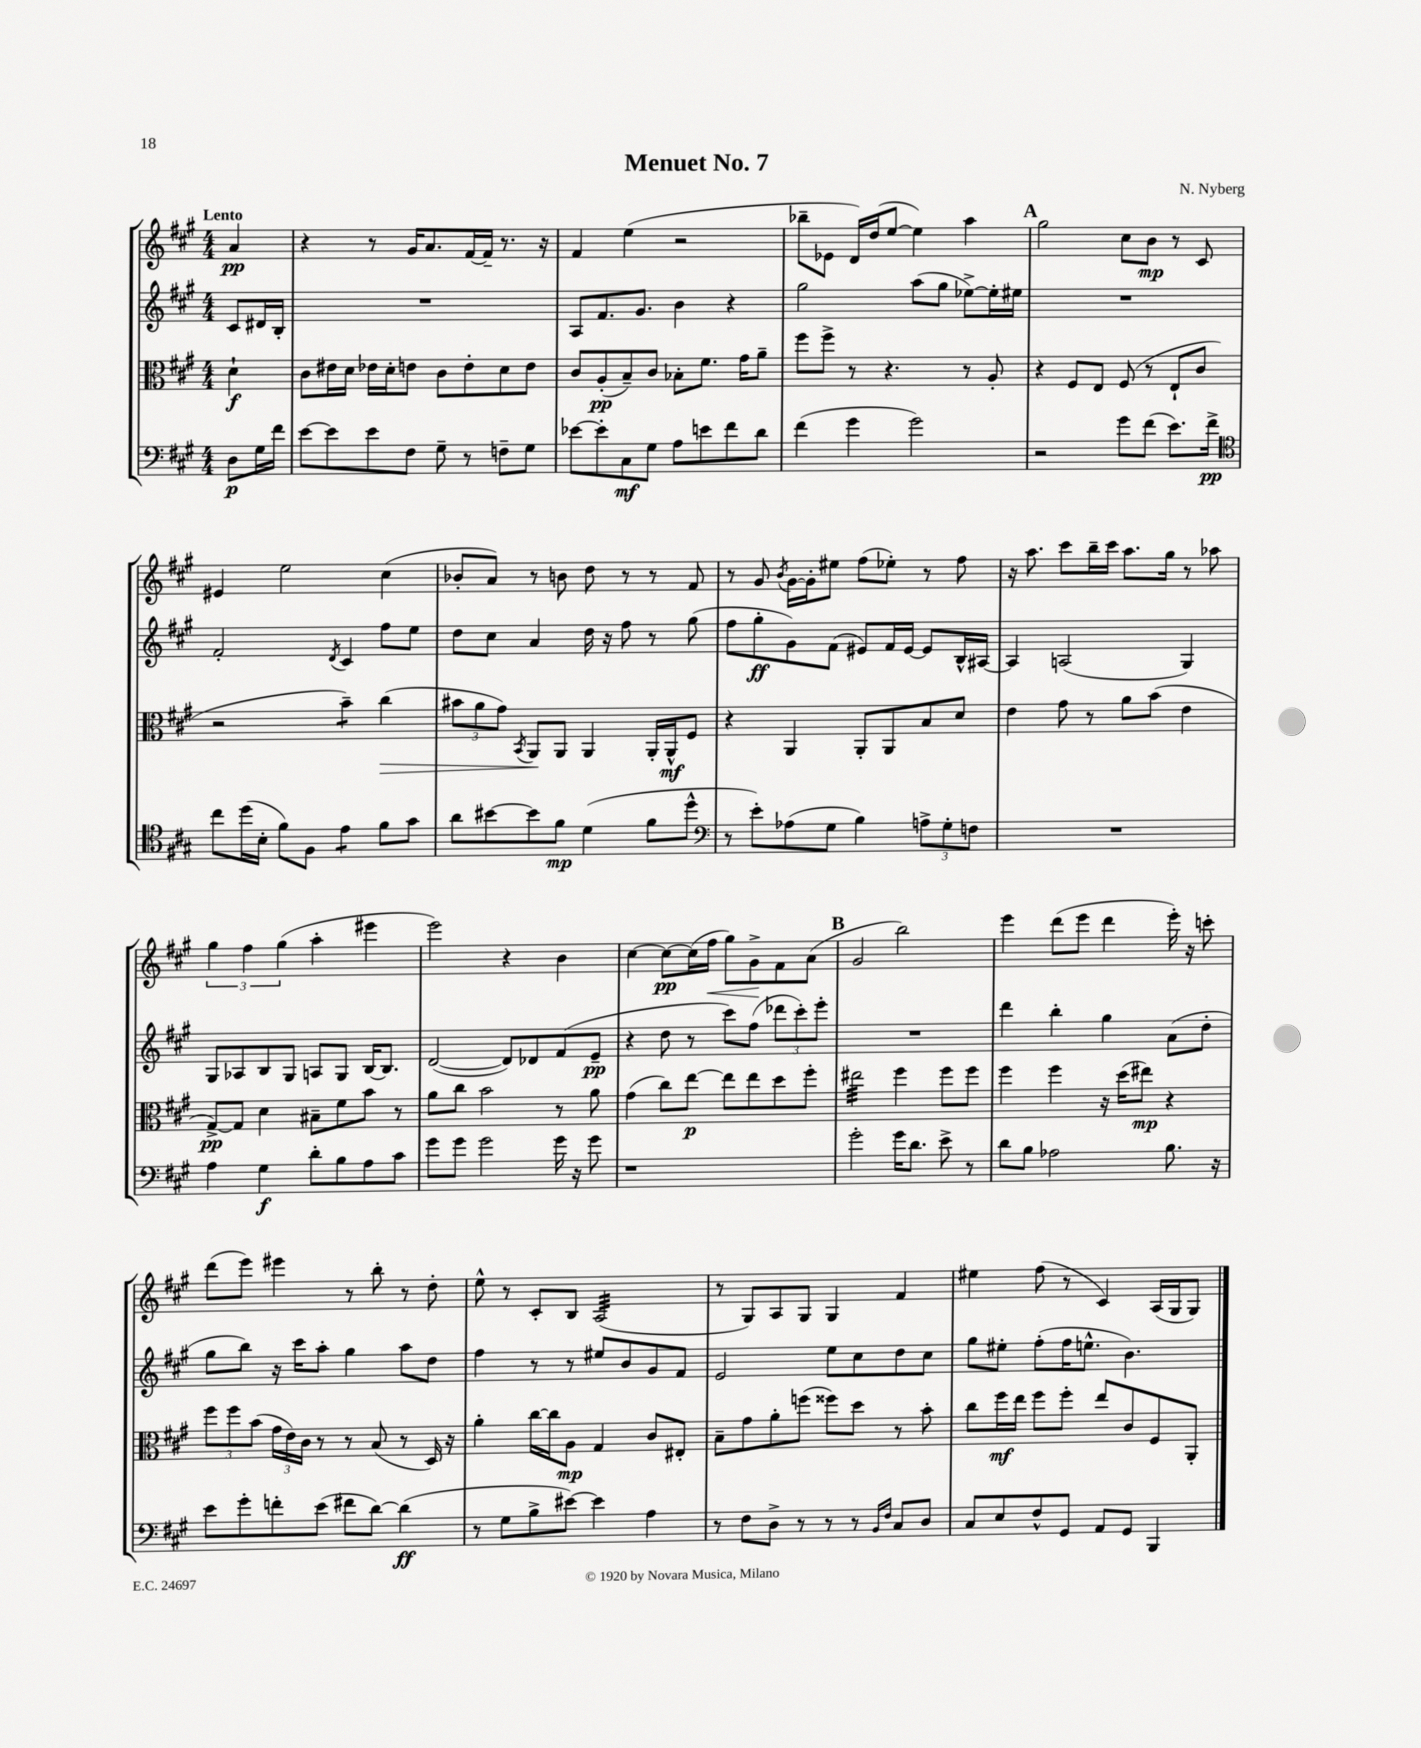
\header { title = "Menuet No. 7" composer = "N. Nyberg" }
<<
\new StaffGroup <<
\new Staff = "s0" {
    \clef treble \key a \major \numericTimeSignature \time 4/4 \partial 4 \tempo "Lento"
    a'4\pp |
    r4 r8 gis'16 a'8. fis'16~ fis'16-- r8. r16 |
    fis'4 e''4( r2 |
    bes''8-- ees'8 d'16) d''16( e''8~ e''4) a''4 |
    \mark \markup { \bold "A" } gis''2 cis''8 b'8\mp r8 cis'8 |
    eis'4 e''2 cis''4( |
    bes'8-. a'8) r8 b'8 d''8 r8 r8 fis'8 |
    r8 gis'8 \acciaccatura { b'8 } gis'16~ gis'16-. eis''8 fis''8( ees''8-.) r8 fis''8 |
    r16 a''8. cis'''8 b''16-- cis'''16 a''8. gis''16 r8 aes''8 |
    \tuplet 3/2 { gis''4 fis''4 gis''4( } a''4-. eis'''4 |
    e'''2) r4 b'4 |
    cis''4~ cis''8~\pp cis''16( fis''16\< gis''8) gis'8->\! fis'8 a'8( |
    \mark \markup { \bold "B" } gis'2 b''2) |
    e'''4 d'''8( e'''8 d'''4 e'''16-.) r16 c'''8-. |
    d'''8( e'''8) eis'''4 r8 b''8-. r8 d''8-. |
    e''8-^ r8 cis'8-. b8 a2:32( |
    r8 gis8) a8 gis8 gis4 fis'4 |
    eis''4 fis''8( r8 cis'4) a16( gis16 gis8) \bar "|." |
}
\new Staff = "s1" {
    \clef treble \key a \major \numericTimeSignature \time 4/4 \partial 4
    cis'8 dis'16 b16-. |
    R1 |
    a8 fis'8. gis'8. b'4 r4 |
    gis''2 a''8( gis''8 ees''8~->) ees''16-. eis''16 |
    \mark \markup { \bold "A" } R1 |
    fis'2-. \acciaccatura { d'8 } cis'4 fis''8 e''8 |
    d''8 cis''8 a'4 d''16 r16 fis''8 r8 gis''8( |
    fis''8 gis''8-.\ff gis'8) fis'8( eis'8) fis'16 eis'16~ eis'8 b16-^ ais16~ |
    ais4 a2( gis4) |
    gis8 aes8 b8 gis8 a8 gis8 b16~ b8. |
    d'2~( d'8) des'8 fis'8( e'8--\pp |
    r4 d''8 r8 cis'''8) fis''8( \tuplet 3/2 { des'''8 cis'''8-.) e'''8-. } |
    \mark \markup { \bold "B" } R1 |
    d'''4 b''4-. gis''4 a'8( d''8-. |
    gis''8 b''8) r16 cis'''16 a''8-. gis''4 a''8 d''8 |
    fis''4 r8 r8 eis''8 b'8 gis'8 fis'8 |
    e'2 e''8 cis''8 d''8 cis''8 |
    gis''8 eis''8-. fis''8-.( fis''16 e''8.-^ b'4.) \bar "|." |
}
\new Staff = "s2" {
    \clef alto \key a \major \numericTimeSignature \time 4/4 \partial 4
    d'4-!\f |
    cis'8 eis'16 d'16 ees'16 d'16-. e'8 cis'8 e'8-. d'8 e'8 |
    cis'8 a8-.\pp( b8--) cis'8 bes8-. fis'8. gis'16 a'8-- |
    fis''8 fis''8-> r8 r4. r8 a8-. |
    \mark \markup { \bold "A" } r4 fis8 e8 fis8( r8 e8-! cis'8 |
    r2 b'4:8--) cis''4\>( |
    \tuplet 3/2 { bis'8 a'8 gis'8) } \acciaccatura { b,8 } a,8\! a,8 a,4 a,16-. a,16-^\mf fis8 |
    r4 a,4 a,8-. a,8 b8 d'8 |
    e'4 gis'8 r8 a'8 b'8( e'4 |
    gis8~->\pp) gis8 d'4 bis8-- fis'8 b'8 r8 |
    a'8 cis''8 b'2 r8 a'8 |
    gis'4( cis''8) e''8~\p e''8 e''8 d''8 fis''8-. |
    \mark \markup { \bold "B" } eis''2:32 fis''4 fis''8 fis''8 |
    fis''4 fis''4 r16 d''16( eis''8\mp) r4 |
    \tuplet 3/2 { fis''8 fis''8 b'8( } \tuplet 3/2 { gis'16 e'16) cis'16 } r8 r8 b8( r8 d16) r16 |
    a'4-. cis''16~ cis''16 a8\mp gis4 cis'8 eis8-. |
    b8-- gis'8 a'8-. f''8( fisis''8) d''8 r8 b'8-. |
    cis''8 fis''16\mf e''16 fis''8 fis''8-. e''8 cis'8 fis8 a,8-. \bar "|." |
}
\new Staff = "s3" {
    \clef bass \key a \major \numericTimeSignature \time 4/4 \partial 4
    d8\p gis16 fis'16 |
    e'8~ e'8 e'8 fis8 gis8-- r8 f8-- gis8 |
    ees'8~ ees'8-. cis8\mf gis8 a8 e'8 fis'8 d'8 |
    fis'4( gis'4 gis'2) |
    \mark \markup { \bold "A" } r2 gis'8 fis'8( e'8.) fis'16->\pp |
    \clef tenor cis''8 d''16( b16-. fis'8) fis8 e'4:8 fis'8 gis'8 |
    a'8 bis'8~ bis'8 fis'8\mp d'4( fis'8 d''8-^ |
    \clef bass r8 e'8-.) aes8( gis8 b4) \tuplet 3/2 { a8-> gis8-. f8 } |
    R1 |
    a4 gis4\f d'8-. b8 a8 cis'8 |
    gis'8 gis'8 gis'2 gis'16 r16 gis'8 |
    r1 |
    \mark \markup { \bold "B" } gis'2-. gis'16 d'8. e'8-> r8 |
    d'8 b8 aes2 b8. r16 |
    e'8 gis'8-. f'8-. e'8( fis'8 d'8~) d'4\ff( |
    r8 gis8 b8-> eis'8~) eis'4 a4 |
    r8 fis8 d8-> r8 r8 r8 \grace { b,16 fis16 } cis8 d8 |
    cis8 e8 fis8-^ gis,8 a,8 gis,8 b,,4 \bar "|." |
}
>>
>>
\layout { \context { \Score \remove "Bar_number_engraver" } }
